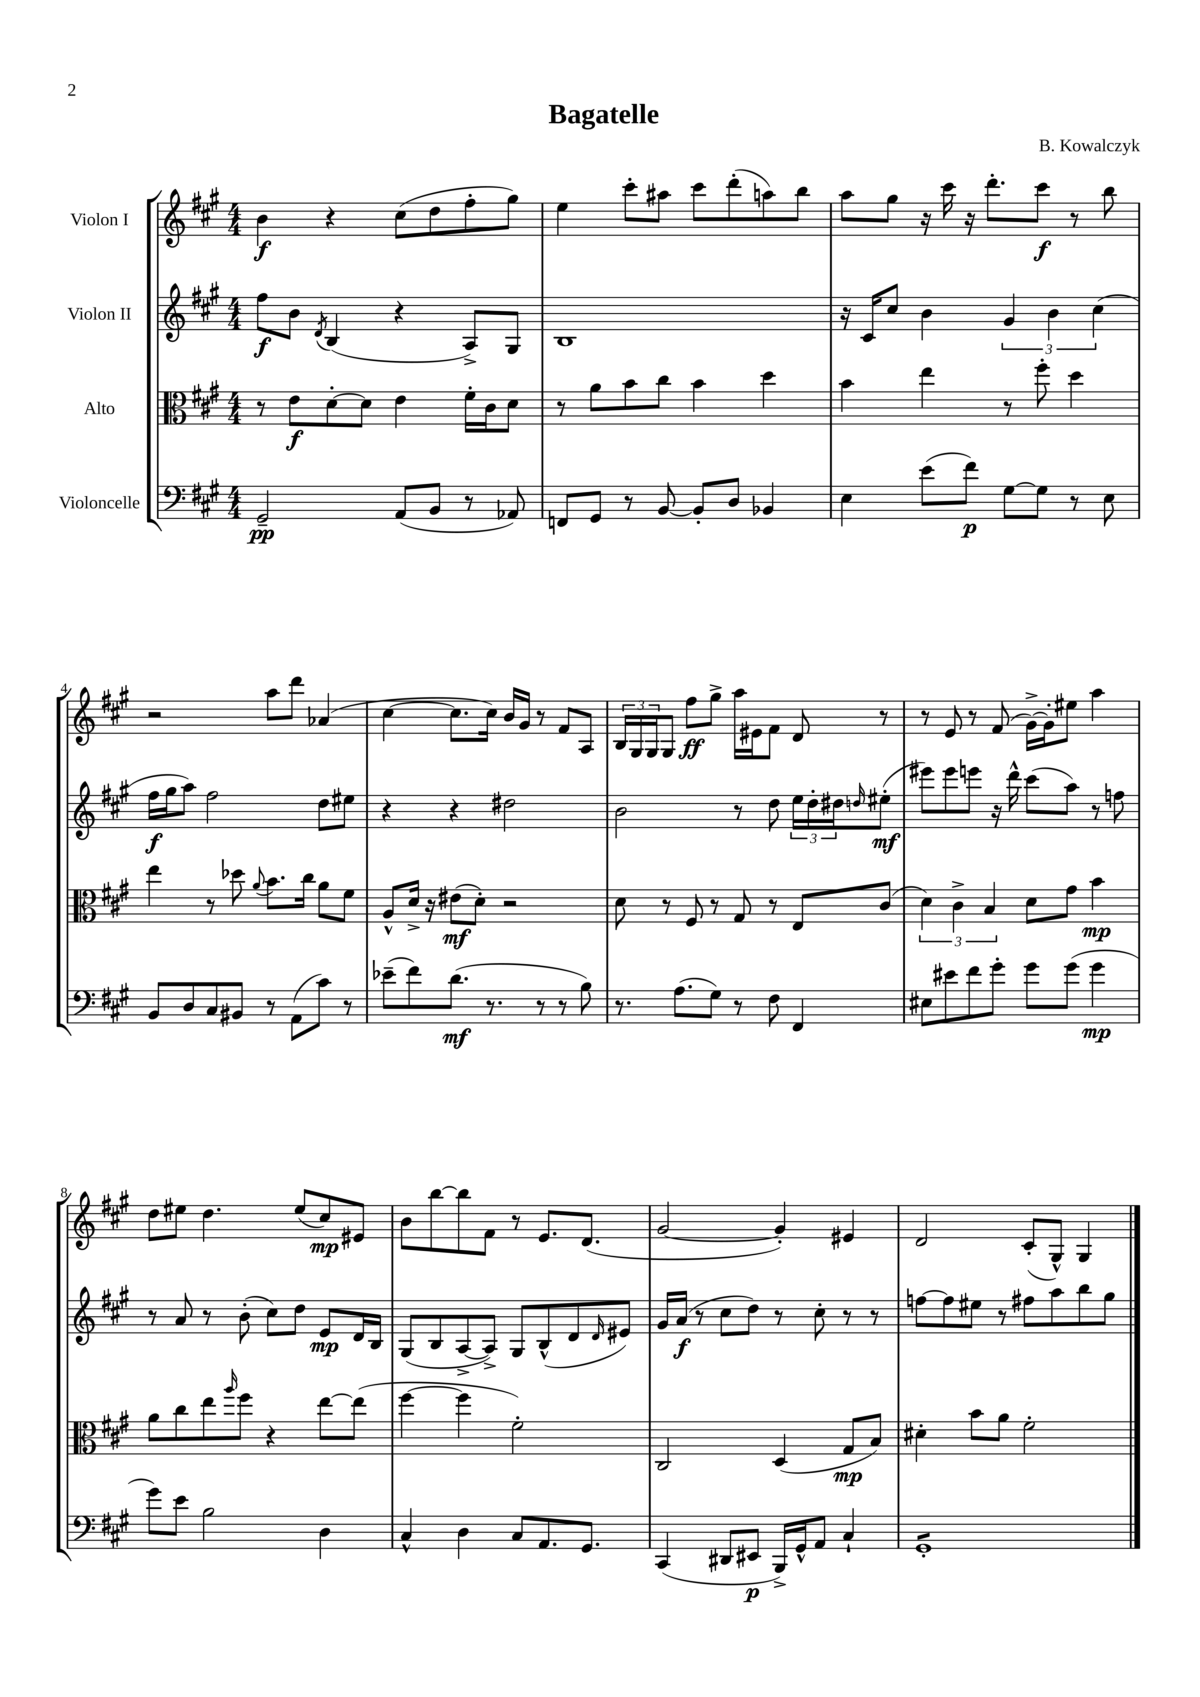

**kern	**kern	**kern	**kern
*staff4	*staff3	*staff2	*staff1
*clefF4	*clefC3	*clefG2	*clefG2
*k[f#c#g#]	*k[f#c#g#]	*k[f#c#g#]	*k[f#c#g#]
*M4/4	*M4/4	*M4/4	*M4/4
2GG#~	8r	8ff#	4b
.	8e	8b	.
.	.	8qd	.
.	[8d'	(4B	4r
.	8d]	.	.
(8AA	4e	4r	(8cc#
8BB	.	.	8dd
8r	16f#'	8A^)	8ff#'
.	16c#	.	.
8AA-)	8d	8G#	8gg#)
=	=	=	=
8FF	8r	1B	4ee
8GG#	8a	.	.
8r	8b	.	8ccc#'
[8BB	8cc#	.	8aa#
8BB']	4b	.	8ccc#
8D	.	.	(8ddd'
4BB-	4dd	.	8aa)
.	.	.	8bb
=	=	=	=
4E	4b	16r	8aa
.	.	16c#	.
.	.	8cc#	8gg#
(8e	4ee	4b	16r
.	.	.	16ccc#
8f#)	.	.	16r
.	.	.	8.ddd'
[8G#	8r	6g#	.
8G#]	8ff#'	.	8ccc#
.	.	6b	.
8r	4dd	.	8r
.	.	(6cc#	.
8E	.	.	8bb
=	=	=	=
8BB	4ee	16ff#	2r
.	.	16gg#	.
8D	.	8aa)	.
8C#	8r	2ff#	.
8BB#	8dd-	.	.
.	8qqa	.	.
8r	8.b	.	8aa
(8AA	.	.	8ddd
.	16cc#	.	.
8c#)	8a	8dd	(4a-
8r	8f#	8ee#	.
=	=	=	=
(8e-~	8A^^	4r	[4cc#
8f#)	16d^	.	.
.	16r	.	.
(8.d	(8e#	4r	8.cc#]
.	8d')	.	.
8.r	.	.	16cc#)
.	2r	2dd#	16b
.	.	.	16g#
8r	.	.	8r
8r	.	.	8f#
8B)	.	.	8A
=	=	=	=
8.r	8d	2b	24B
.	.	.	24G#
.	.	.	24G#
.	8r	.	8G#
(8.A	.	.	.
.	8F#	.	8ff#
8G#)	8r	.	8gg#^
8r	8G#	8r	16aa
.	.	.	16e#
8F#	8r	8dd	8f#
4FF#	8E	24ee	8d
.	.	24dd'	.
.	.	24dd#	.
.	.	16qqdd	.
.	(8c#	(8ee#'	8r
=	=	=	=
8E#	6d)	8eee#)	8r
8e#	.	8eee#	8e
.	6c#^	.	.
8f#	.	8eee	8r
.	6B	.	.
8g#'	.	16r	(8f#
.	.	16ddd^^	.
8g#	8d	(8ccc#	[16g#^)
.	.	.	16g#']
(8g#	8g#	8aa)	8ee#
4g#	4b	8r	4aa
.	.	8ff	.
=	=	=	=
8g#)	8a	8r	8dd
8e	8cc#	8a	8ee#
2B	8ee	8r	4.dd
.	16qqaa	.	.
.	8ff#	(8b'	.
.	4r	8cc#)	.
.	.	8dd	(8ee#
4D	[8ee	8e	8cc#)
.	(8ee]	16d	8e#
.	.	16B	.
=	=	=	=
4C#^^	[4ff#	(8G#	8b
.	.	8B	[8bb
4D	4ff#]	[8A^	8bb]
.	.	8A^])	8f#
8C#	2f#')	8G#	8r
8.AA	.	(8B^^	8.e
.	.	8d	.
8.GG#	.	.	(8.d
.	.	16qqd	.
.	.	8e#)	.
=	=	=	=
(4CC#	2C#	16g#	[2g#
.	.	(16a	.
.	.	8r	.
8DD#	.	8cc#	.
8EE#	.	8dd)	.
16BBB^)	(4D	8r	4g#'])
16GG#^^	.	.	.
8AA	.	8cc#'	.
4C#`	8G#	8r	4e#
.	8B)	8r	.
=	=	=	=
1GG#'	4d#'	[8ff	2d
.	.	8ff]	.
.	8b	8ee#	.
.	8a	8r	.
.	2f#'	8ff#	(8c#'
.	.	8aa	8G#^^)
.	.	8bb	4G#
.	.	8gg#	.
==	==	==	==
*-	*-	*-	*-
